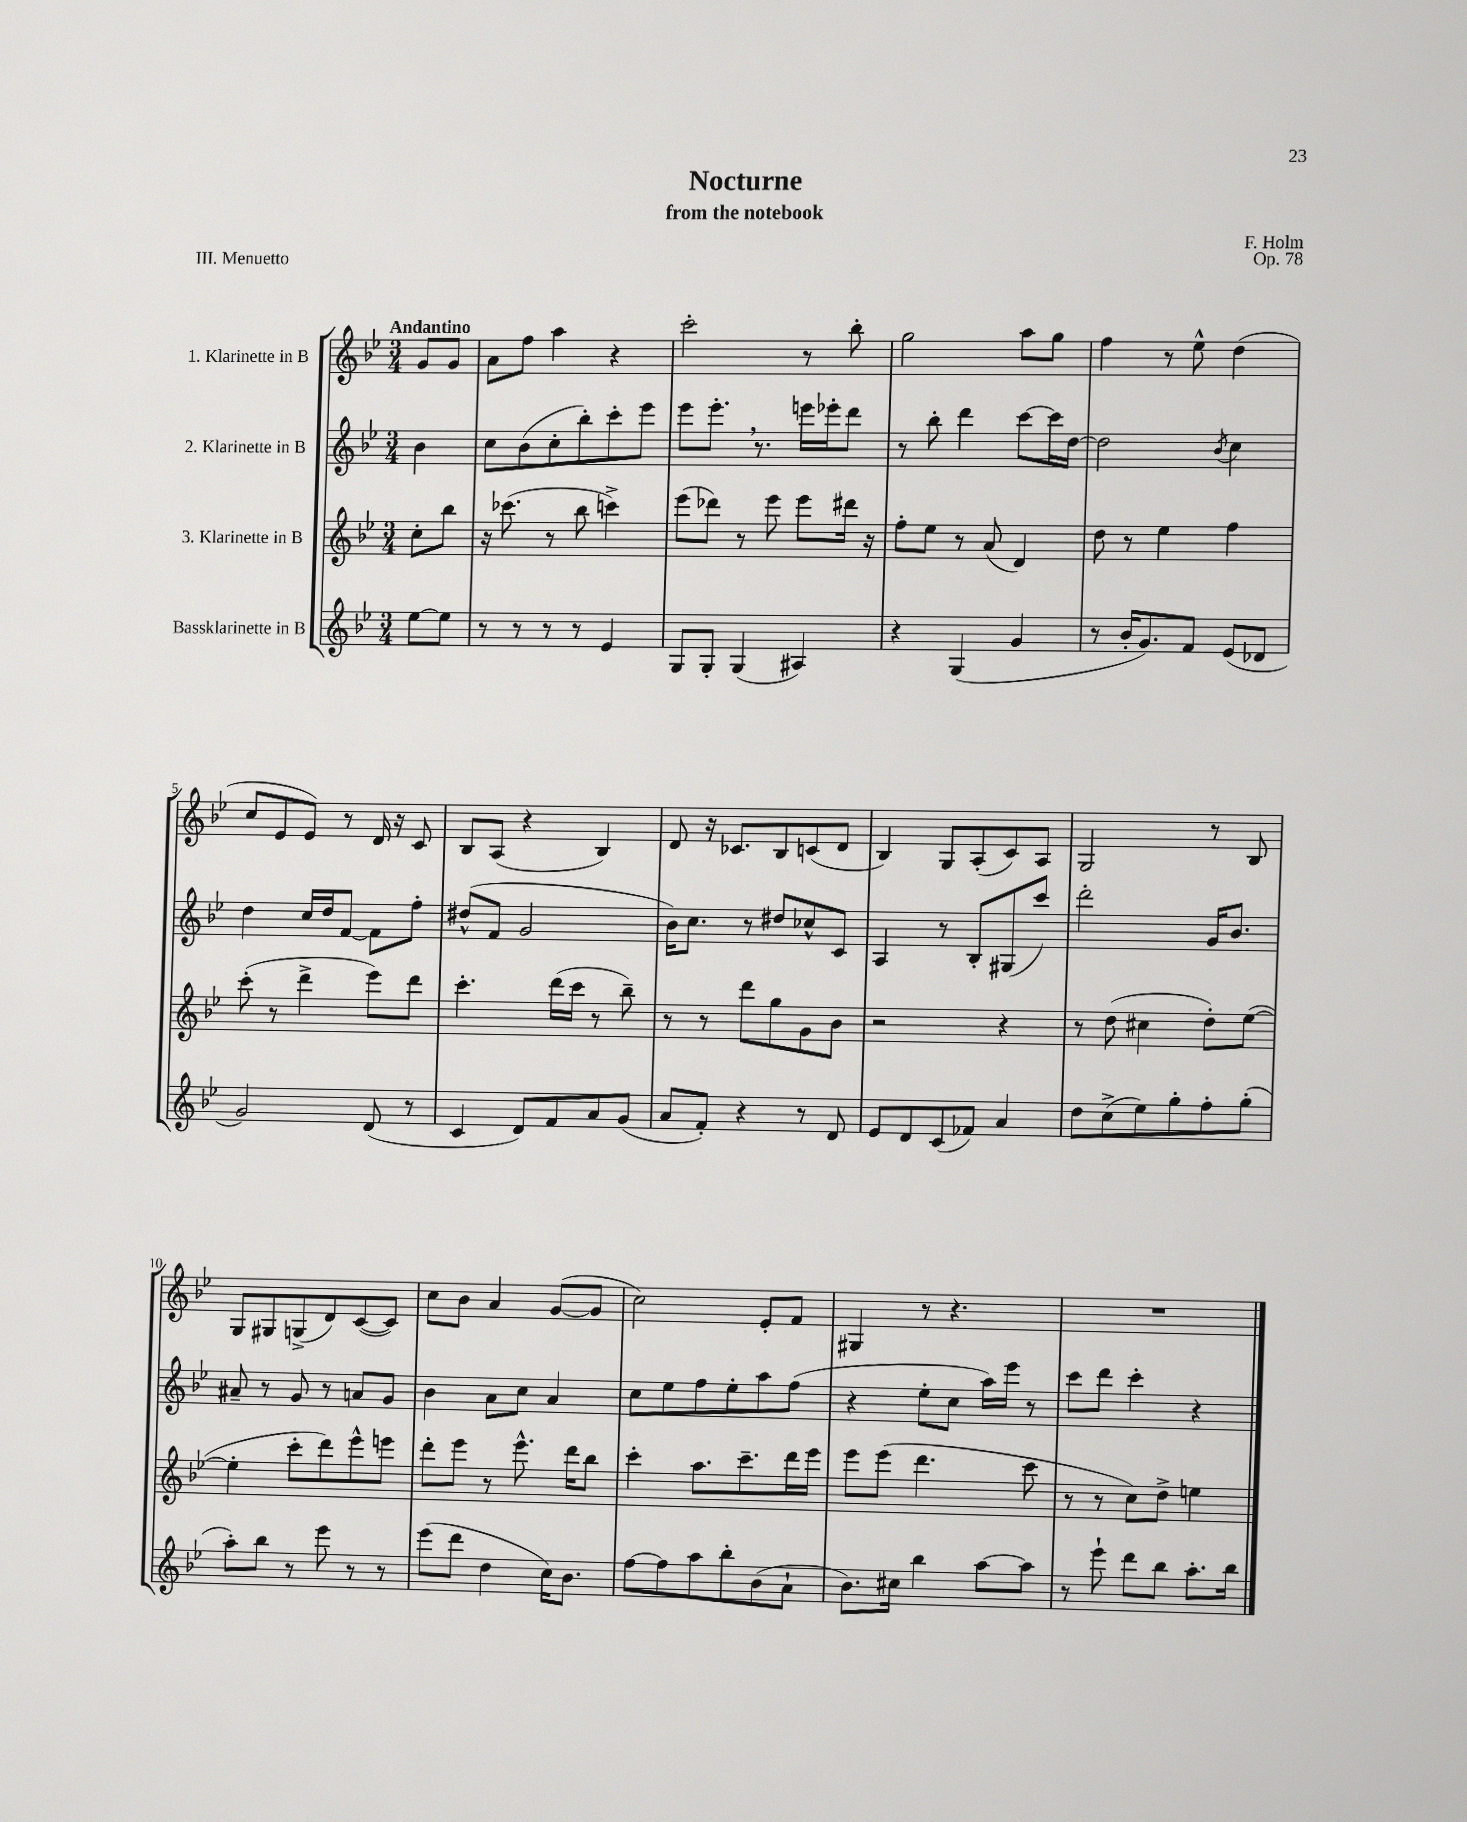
\header { title = "Nocturne" composer = "F. Holm" subtitle = "from the notebook" opus = "Op. 78" piece = "III. Menuetto" }
<<
\new StaffGroup <<
\new Staff = "s0" \with { instrumentName = "1. Klarinette in B" } {
    \clef treble \key bes \major \numericTimeSignature \time 3/4 \partial 4 \tempo "Andantino"
    g'8 g'8 |
    a'8 f''8 a''4 r4 |
    c'''2-. r8 bes''8-. |
    g''2 a''8 g''8 |
    f''4 r8 ees''8-^ d''4( |
    c''8 ees'8 ees'8) r8 d'16 r16 c'8 |
    bes8 a8( r4 bes4) |
    d'8 r16 ces'8. bes8 c'8( d'8 |
    bes4) g8 a8-.( c'8) a8 |
    g2 r8 bes8 |
    g8 gis8 g8->( d'8) c'8~( c'8) |
    c''8 bes'8 a'4 g'8~( g'8 |
    c''2) ees'8-. f'8 |
    gis4 r8 r4. |
    R2. \bar "|." |
}
\new Staff = "s1" \with { instrumentName = "2. Klarinette in B" } {
    \clef treble \key bes \major \numericTimeSignature \time 3/4 \partial 4
    bes'4 |
    c''8 bes'8( c''8-. bes''8-.) c'''8-. ees'''8 |
    ees'''8 ees'''8.-. \breathe r8. e'''16 ees'''16-. d'''8 |
    r8 bes''8-. d'''4 c'''8~ c'''16 d''16~ |
    d''2 \acciaccatura { bes'8 } c''4 |
    d''4 c''16 d''16 f'8~ f'8 f''8-. |
    dis''8-^( f'8 g'2 |
    bes'16) c''8. r8 dis''8 ces''8-^ c'8 |
    a4 r8 bes8-. gis8( c'''8) |
    d'''2-. g'16 bes'8. |
    ais'8-- r8 g'8 r8 a'8 g'8 |
    bes'4 a'8 c''8 a'4 |
    c''8 ees''8 f''8 ees''8-. a''8 f''8( |
    r4 ees''8-. c''8 a''16) ees'''16 r8 |
    c'''8 d'''8 c'''4-. r4 \bar "|." |
}
\new Staff = "s2" \with { instrumentName = "3. Klarinette in B" } {
    \clef treble \key bes \major \numericTimeSignature \time 3/4 \partial 4
    c''8-. bes''8 |
    r16 ces'''8.( r8 bes''8 c'''4->) |
    ees'''8( des'''8) r8 ees'''8 ees'''8 dis'''16 r16 |
    f''8-. ees''8 r8 a'8( d'4) |
    d''8 r8 ees''4 f''4 |
    c'''8-.( r8 d'''4-> ees'''8) d'''8 |
    c'''4.-. d'''16( c'''16 r8 bes''8--) |
    r8 r8 d'''8 g''8 g'8 bes'8 |
    r2 r4 |
    r8 d''8( cis''4 d''8-.) ees''8~( |
    ees''4-. c'''8-. d'''8) ees'''8-^ e'''8 |
    d'''8-. ees'''8 r8 ees'''8.-^ d'''16 bes''8 |
    c'''4-. a''8. c'''8.-- d'''16 ees'''16 |
    ees'''8 ees'''8( d'''4. c'''8 |
    r8 r8 c''8) d''8-> e''4 \bar "|." |
}
\new Staff = "s3" \with { instrumentName = "Bassklarinette in B" } {
    \clef treble \key bes \major \numericTimeSignature \time 3/4 \partial 4
    ees''8~ ees''8 |
    r8 r8 r8 r8 ees'4 |
    g8 g8-. g4( ais4) |
    r4 g4( g'4 |
    r8 bes'16-. g'8.) f'8 ees'8( des'8 |
    g'2) d'8( r8 |
    c'4 d'8) f'8 a'8 g'8( |
    a'8 f'8-.) r4 r8 d'8 |
    ees'8 d'8 c'8( fes'8) a'4 |
    d''8 c''8->( ees''8) g''8-. f''8-. g''8-.( |
    a''8-.) bes''8 r8 ees'''8 r8 r8 |
    ees'''8( d'''8 d''4 c''16) bes'8. |
    f''8~ f''8 a''8 bes''8-. bes'8( a'8-! |
    bes'8.) cis''16 bes''4 a''8~ a''8 |
    r8 ees'''8-! d'''8 bes''8 a''8.-. bes''16 \bar "|." |
}
>>
>>
